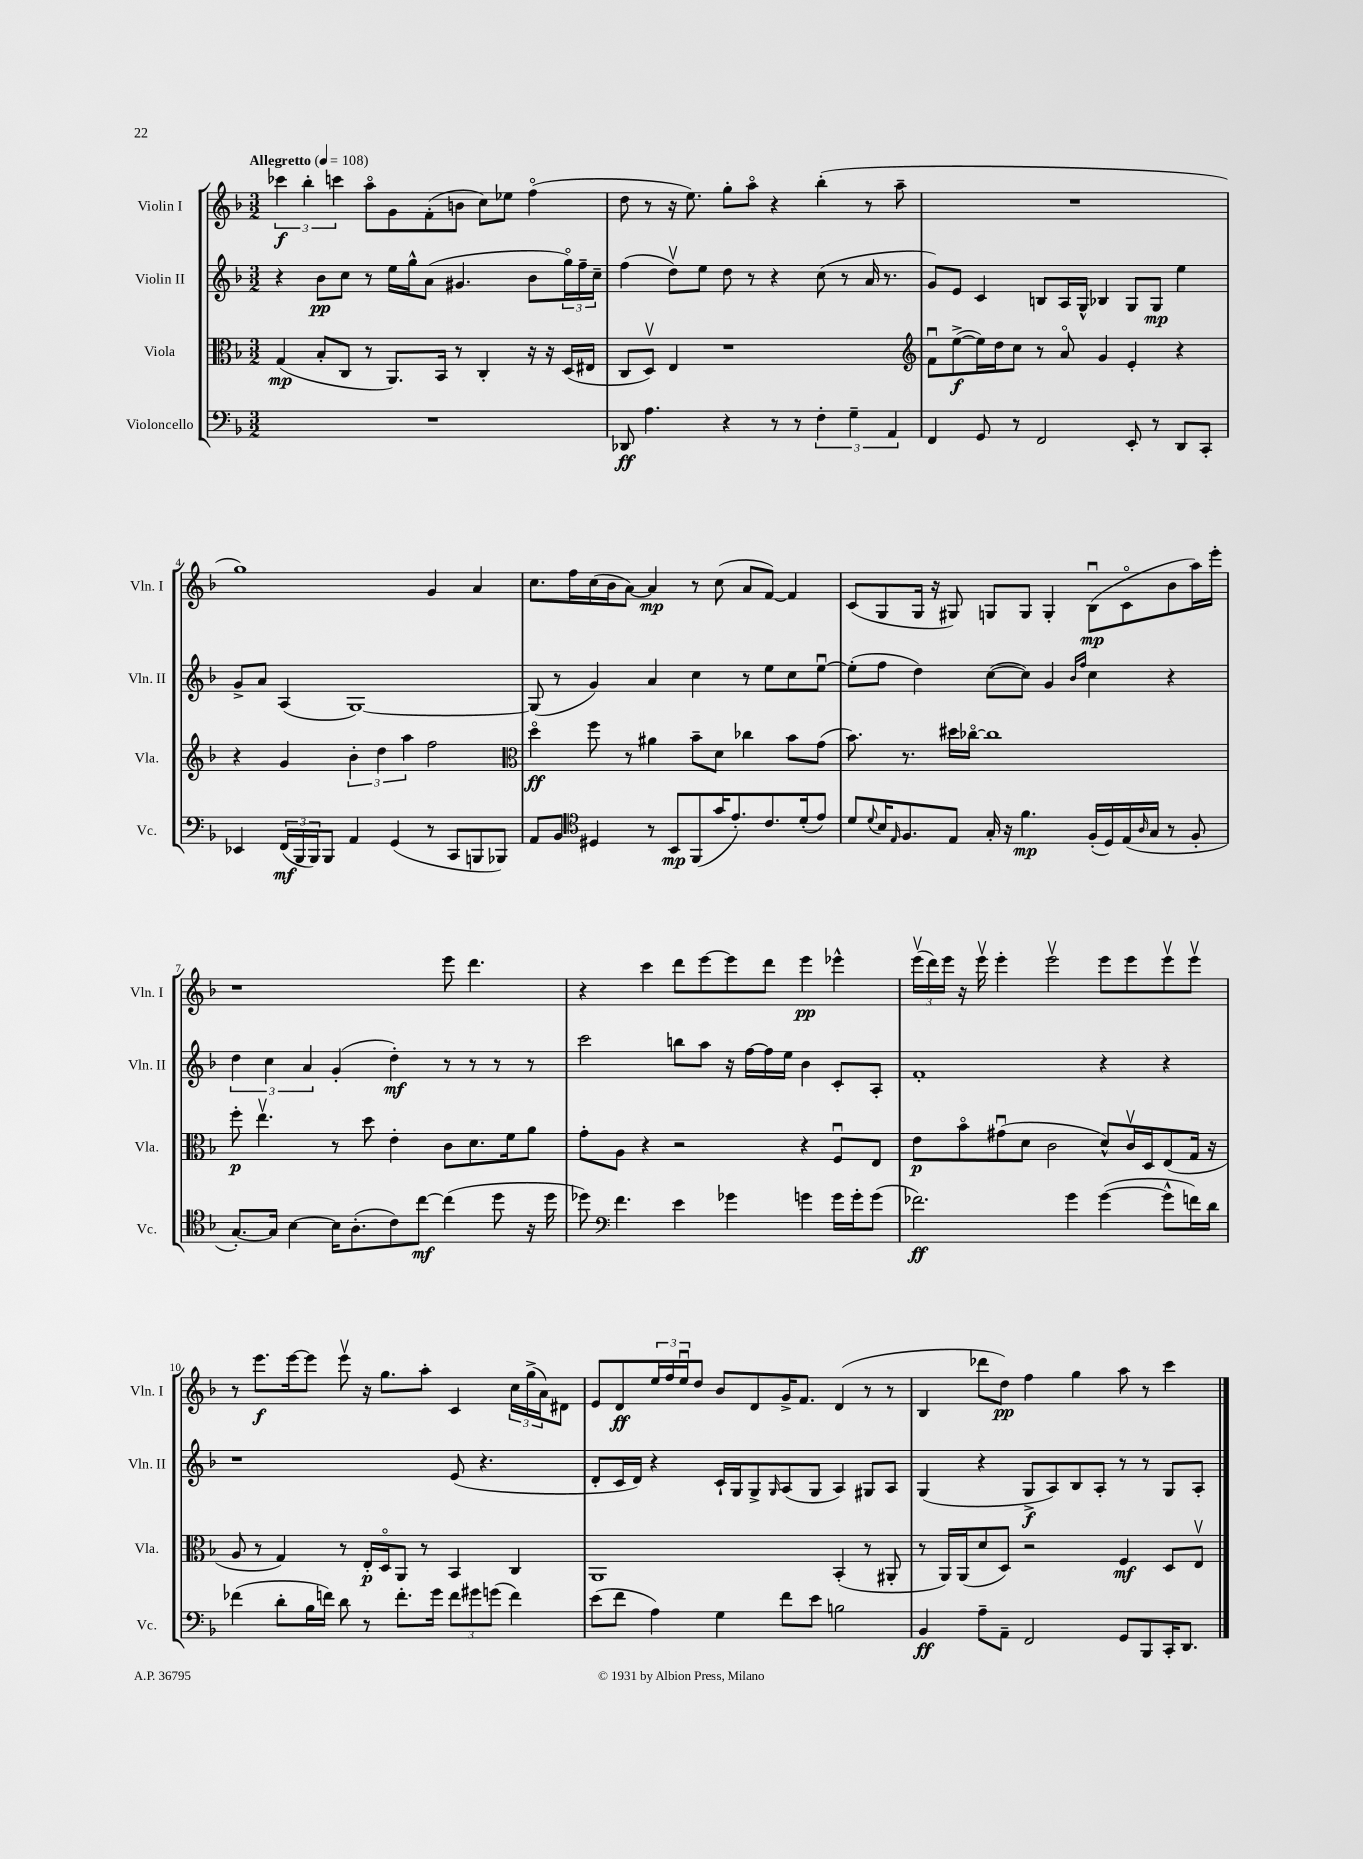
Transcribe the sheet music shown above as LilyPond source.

<<
\new StaffGroup <<
\new Staff = "s0" \with { instrumentName = "Violin I" shortInstrumentName = "Vln. I" } {
    \clef treble \key f \major \numericTimeSignature \time 3/2 \tempo "Allegretto" 4 = 108
    \tuplet 3/2 { ces'''4\f bes''4-. c'''4 } a''8\flageolet g'8 f'8-.( b'8 c''8) ees''8 f''4\flageolet( |
    d''8 r8 r16 e''8.) g''8-. a''8\flageolet r4 bes''4-.( r8 a''8-- |
    R1. |
    g''1) g'4 a'4 |
    c''8. f''16 c''16( bes'16 a'8~) a'4\mp r8 c''8( a'8 f'8~) f'4 |
    c'8( g8 g16 r16 gis8) g8 g8 g4-. bes8\downbow\mp( c'8\flageolet bes'8 a''16) e'''16-. |
    r1 e'''8 d'''4. |
    r4 c'''4 d'''8 e'''8~ e'''8 d'''8 e'''4\pp ees'''4-^ |
    \tuplet 3/2 { e'''16\upbow( d'''16) e'''16 } r16 e'''16\upbow e'''4-. e'''2\upbow e'''8 e'''8 e'''8\upbow e'''8\upbow |
    r8 e'''8.\f e'''16~ e'''8 e'''8\upbow r16 g''8. a''8-. c'4 \tuplet 3/2 { c''16 g''16->( a'16) } dis'8 |
    e'8 d'8\ff \tuplet 3/2 { e''16 f''16 e''16\downbow } d''8 bes'8 d'8 g'16-> f'8. d'4( r8 r8 |
    bes4 des'''8 d''8\pp) f''4 g''4 a''8 r8 c'''4 \bar "|." |
}
\new Staff = "s1" \with { instrumentName = "Violin II" shortInstrumentName = "Vln. II" } {
    \clef treble \key f \major \numericTimeSignature \time 3/2
    r4 bes'8\pp c''8 r8 e''16 g''16-^ a'8( gis'4. bes'8 \tuplet 3/2 { g''16\flageolet) f''16-- c''16-- } |
    f''4( d''8\upbow) e''8 d''8 r8 r4 c''8( r8 a'16 r8. |
    g'8) e'8 c'4 b8 a16 g16-^ bes4 g8 g8\mp e''4 |
    g'8-> a'8 a4( g1~) |
    g8( r8 g'4) a'4 c''4 r8 e''8 c''8 e''8~\downbow |
    e''8-.( f''8 d''4) c''8~( c''8) g'4 \grace { bes'16 f''16 } c''4 r4 |
    \tuplet 3/2 { d''4 c''4 a'4 } g'4-.( d''4-.\mf) r8 r8 r8 r8 |
    c'''2 b''8 a''8 r16 f''16~ f''16 e''16 bes'4 c'8-. a8-. |
    f'1-. r4 r4 |
    r1 e'8( r4. |
    d'8-. c'16 d'16) r4 c'16-! g16 g8-> \grace { g16 } a8( g8 a4) gis8 a8 |
    g4( r4 g8->\f a8) bes8 a8-. r8 r8 g8 a8-. \bar "|." |
}
\new Staff = "s2" \with { instrumentName = "Viola" shortInstrumentName = "Vla." } {
    \clef alto \key f \major \numericTimeSignature \time 3/2
    g4\mp( bes8-. c8 r8 a,8.) bes,16 r8 c4-. r16 r16 d16( eis16 |
    c8 d8\upbow) e4 r1 |
    \clef treble f'8\downbow e''8~->\f( e''16) d''16 c''8 r8 a'8\flageolet g'4 e'4-. r4 |
    r4 g'4 \tuplet 3/2 { bes'4-. d''4 a''4 } f''2 |
    \clef alto d''4\flageolet\ff f''8 r8 ais'4 bes'8-- d'8 ces''4 bes'8 g'8( |
    bes'8.) r8. dis''16 ces''16~\flageolet ces''1 |
    f''8-.\p e''4.\upbow r8 d''8 e'4-. c'8 d'8. f'16 a'8 |
    g'8-. a8 r4 r2 r4 f8\downbow e8 |
    e'8\p bes'8\flageolet gis'8\downbow( d'8 c'2 d'8-^) c'16\upbow d16 e8( g16 r16 |
    a8 r8 g4) r8 e16-.\p d16\flageolet a,8 r8 bes,4 c4 |
    a,1 bes,4-.( r8 ais,8-. |
    r8 a,16) a,16( d'8 d8) r2 f4\mf d8 e8\upbow \bar "|." |
}
\new Staff = "s3" \with { instrumentName = "Violoncello" shortInstrumentName = "Vc." } {
    \clef bass \key f \major \numericTimeSignature \time 3/2
    R1. |
    des,8\ff a4. r4 r8 r8 \tuplet 3/2 { f4-. g4-- a,4 } |
    f,4 g,8 r8 f,2 e,8-. r8 d,8 c,8-. |
    ees,4 \tuplet 3/2 { f,16\mf( bes,,16 bes,,16) } bes,,8 a,4 g,4( r8 c,8 b,,8 bes,,8) |
    a,8 bes,8 \clef tenor dis4 r8 bes,8\mp f,8( g'16 e'8.-.) c'8. d'16-.( e'8) |
    d'8 \appoggiatura { d'8 } bes16 \grace { e16 } f8. e8 g16-. r16 f'4.\mp f16-.( d16) e16( \grace { a16 } g16 r8 f8-. |
    g8.~-.) g16 bes4~ bes16 a8.-.( c'8) c''8~\mf c''4( d''8 r16 d''16 |
    des''8) \clef bass f'4. e'4 ges'4 g'4 g'16 g'16-. g'8( |
    fes'2.\ff) g'4 g'4~( g'8-^ f'16) d'16 |
    fes'4( d'8-. bes16 f'16) d'8 r8 f'8.-. g'16 \tuplet 3/2 { f'8 gis'8 g'8( } f'4) |
    e'8( f'8 a4) g4 f'8 e'8 b2 |
    bes,4\ff a8-- a,8-- f,2 g,8 bes,,8 c,16-. d,8. \bar "|." |
}
>>
>>
